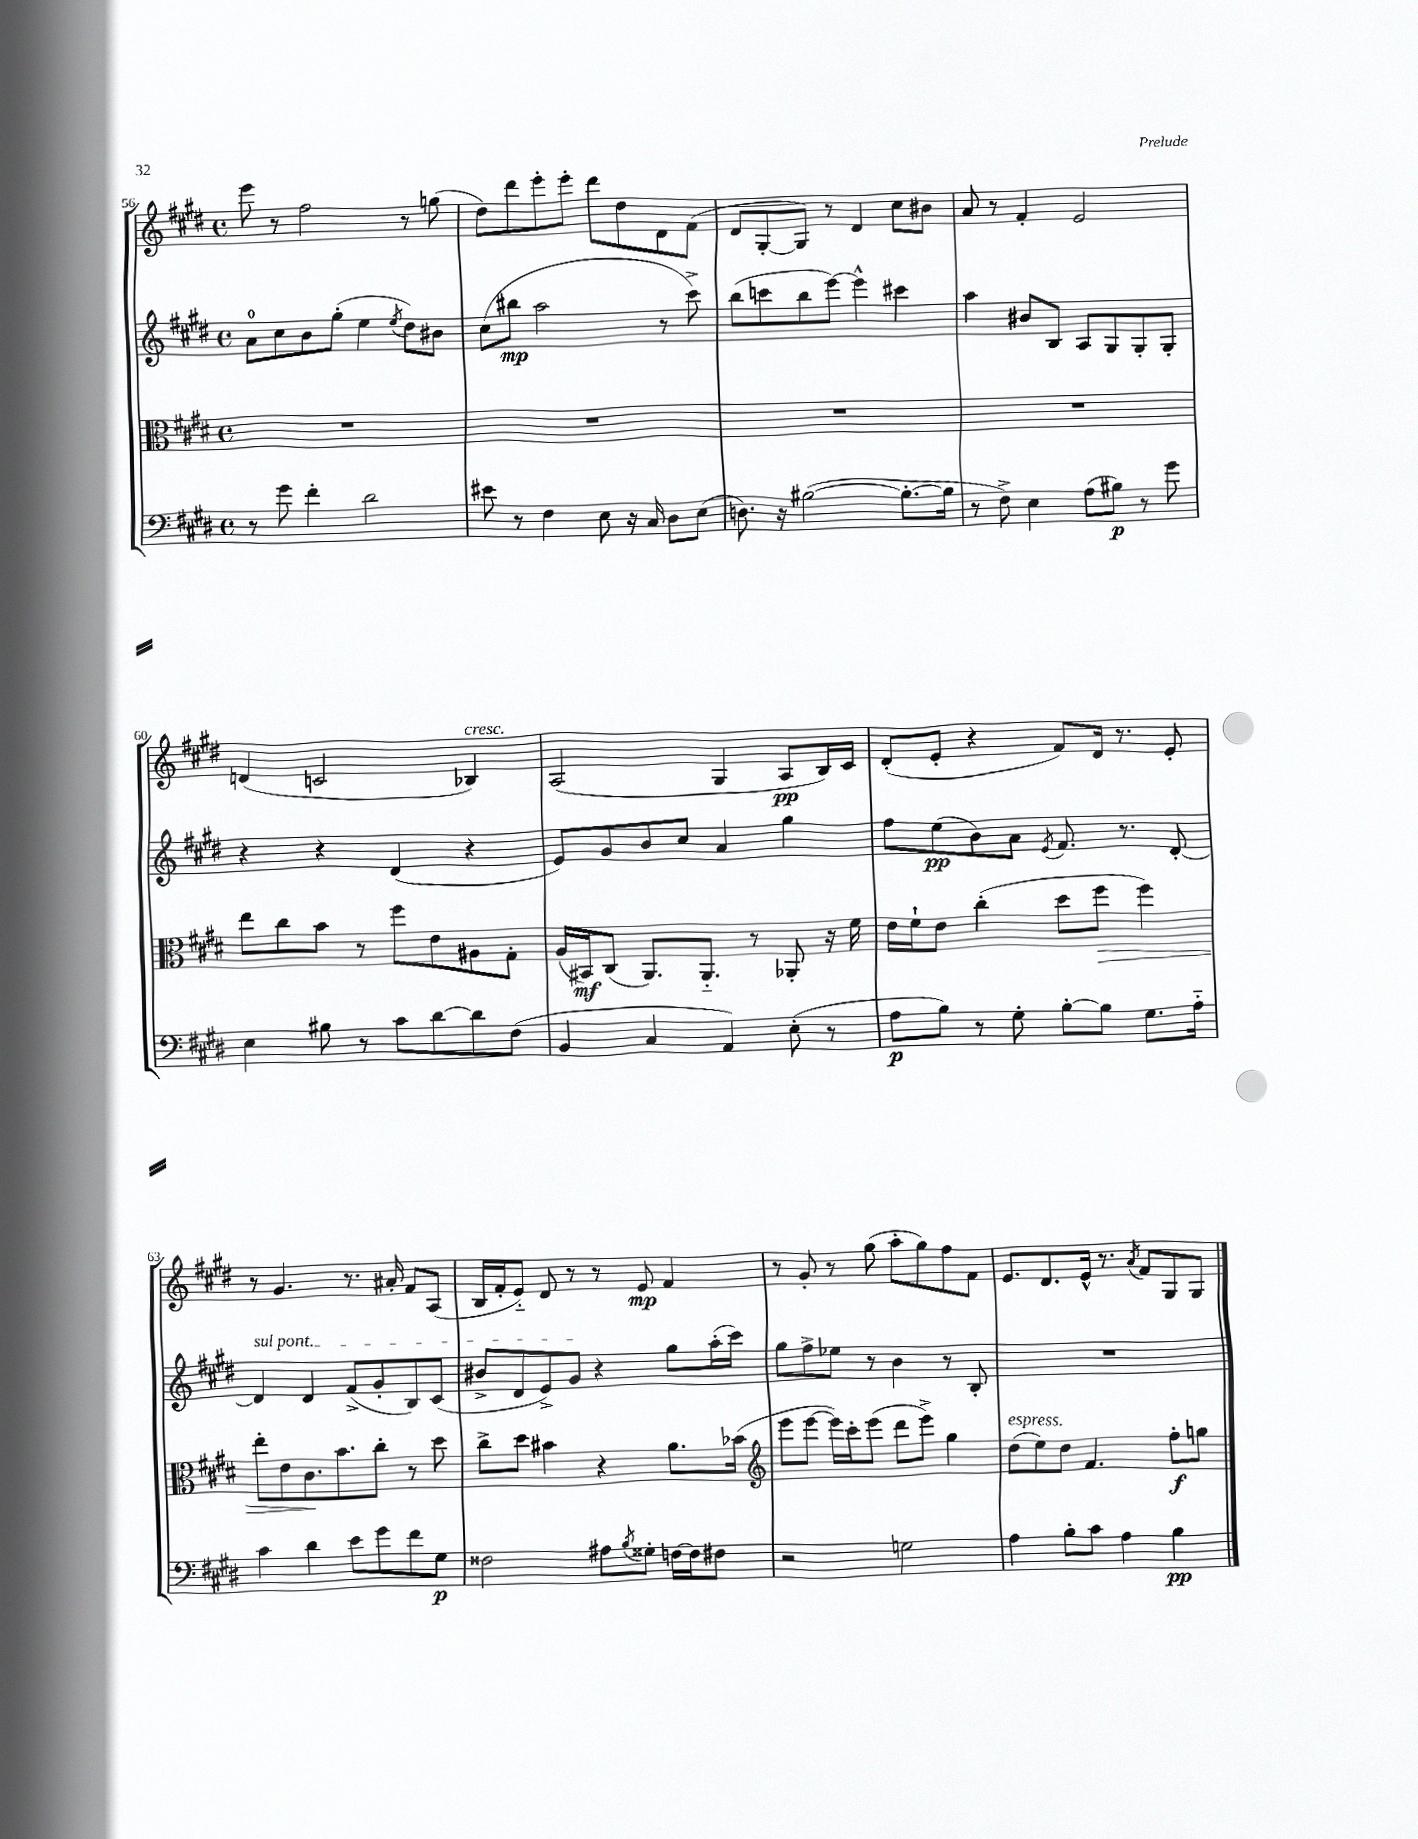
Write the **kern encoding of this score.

**kern	**kern	**kern	**kern
*staff4	*staff3	*staff2	*staff1
*clefF4	*clefC3	*clefG2	*clefG2
*k[f#c#g#d#]	*k[f#c#g#d#]	*k[f#c#g#d#]	*k[f#c#g#d#]
*M4/4	*M4/4	*M4/4	*M4/4
*met(c)	*met(c)	*met(c)	*met(c)
8r	1r	8a\L	8eee\
8g#\	.	8cc#\	8r
4f#'\	.	8b\	2ff#\
.	.	(8gg#'\J	.
2d#\	.	4ee\	.
.	.	8qee/	.
.	.	8dd#\L)	8r
.	.	8b#\J	(8gg\
=	=	=	=
8e#\	1r	(8cc#\L	8dd#\L)
8r	.	8bb#\J	8ddd#\
4F#\	.	2aa\	8eee'\
.	.	.	8eee'\J
8E\	.	.	8ddd#\L
16r	.	.	8dd#\
16C#/	.	.	.
8D#\L	.	8r	8d#\
(8E\J	.	8ccc#^\)	(8f#\J
=	=	=	=
8.D\)	1r	(8bb\L	8d#/L
.	.	8ccc\	[8G#'/
16r	.	.	.
([2B#\	.	8bb\	8G#/]J)
.	.	[8eee\J)	8r
.	.	4eee^^\]	4d#/
8.B#'\_L	.	4ccc#\	8cc#\L
.	.	.	8b#\J
16B#\]Jk	.	.	.
=	=	=	=
8r	1r	4aa\	8a/
8F#^\)	.	.	8r
4E\	.	8b#/L	4f#'/
.	.	8B/J	.
(8A\L	.	8A/L	2e/
8B#\J)	.	8G#/	.
8r	.	8G#'/	.
8g#\	.	8G#'/J	.
=	=	=	=
4E\	8ee\L	4r	(4d/
.	8cc#\	.	.
8B#\	8b\J	4r	2c/
8r	8r	.	.
8c#\L	8ff#\L	(4d#/	.
[8d#\	8e\	.	.
8d#\]	8A#\	4r	4B-/)
(8F#\J	8G#'\J	.	.
=	=	=	=
4BB/	(16A/LL	8e/L)	(2A/
.	16BB#/J)	.	.
.	(8C#/J	8g#/	.
4C#/	8.AA/L)	8b/	.
.	.	8cc#/J	.
.	8.AA'~/J	.	.
4AA/)	.	4a/	4G#/
.	8r	.	.
(8E'\	8AA-'/	4gg#\	8A/L
8r	16r	.	16B/L)
.	16f#\	.	16c#/JJ
=	=	=	=
8A\L	16e\LL	8ff#\L	(8d#'/L
.	16f#`\J	.	.
8B\J)	8e\J	(8ee\	8e'/J
8r	(4cc#'\	8b\)	4r
8G#'\	.	8a\J	.
.	.	8qe/	.
[8B'\L	8dd#\L	8.f#/	8f#/L)
8B\]J	8ff#\J	.	16d#/Jk
.	.	8.r	8.r
8.G#\L	4ff#\)	.	.
.	.	[8d#'/	8e'/
16A'~\Jk	.	.	.
=	=	=	=
4c#\	8ee'\L	4d#/]	8r
.	8e\	.	4.g#/
4d#\	8.c#\	4d#/	.
.	8.b\	.	.
8e\L	.	(8f#^/L	8.r
8g#\	8cc#'\J	8g#'/	.
.	.	.	16a#'/
8f#\	8r	8B/)	8f#/L
8G#\J	8dd#\	(8c#/J	(8A/J
=	=	=	=
2F##\	8cc#^\L	8b#^/L	16B/LL
.	.	.	16f#'/J
.	8dd#\J	8d#/	8e'~/J)
.	4b#\	8e^/)	8d#/
.	.	8g#/J	8r
8A#\L	4r	4r	8r
8qB/	.	.	.
8G##'\J	.	.	8e/
[16F\LL	8.a\L	8gg#\L	4f#/
16F\]J	.	.	.
8F#\J	.	(16aa'\L	.
.	(16b-\Jk	16ccc#\JJ)	.
=	=	=	=
*	*clefG2	*	*
2r	8eee\L	8gg#\L	8r
.	[8eee\J	8ff#^\	8g#'/
.	16eee\]LL)	8ee-\J	8r
.	16ccc#'\J	.	.
.	(8eee\J	8r	(8gg#\
2G\	8ddd#\L	4b\	8aa'\L
.	8eee^\J)	.	8gg#\)
.	4gg#\	8r	8ff#\
.	.	8B'/	8f#\J
=	=	=	=
4A\	(8dd#\L	1r	8.e/L
.	8ee\)	.	.
.	.	.	8.d#/
8B'\L	8dd#\J	.	.
8c#\J	4.f#/	.	16e^^/Jk
.	.	.	8.r
4A\	.	.	.
.	.	.	8qa/
.	.	.	8f#/L
4B\	8ff#'\L	.	8G#/
.	8gg\J	.	8G#/J
==	==	==	==
*-	*-	*-	*-
